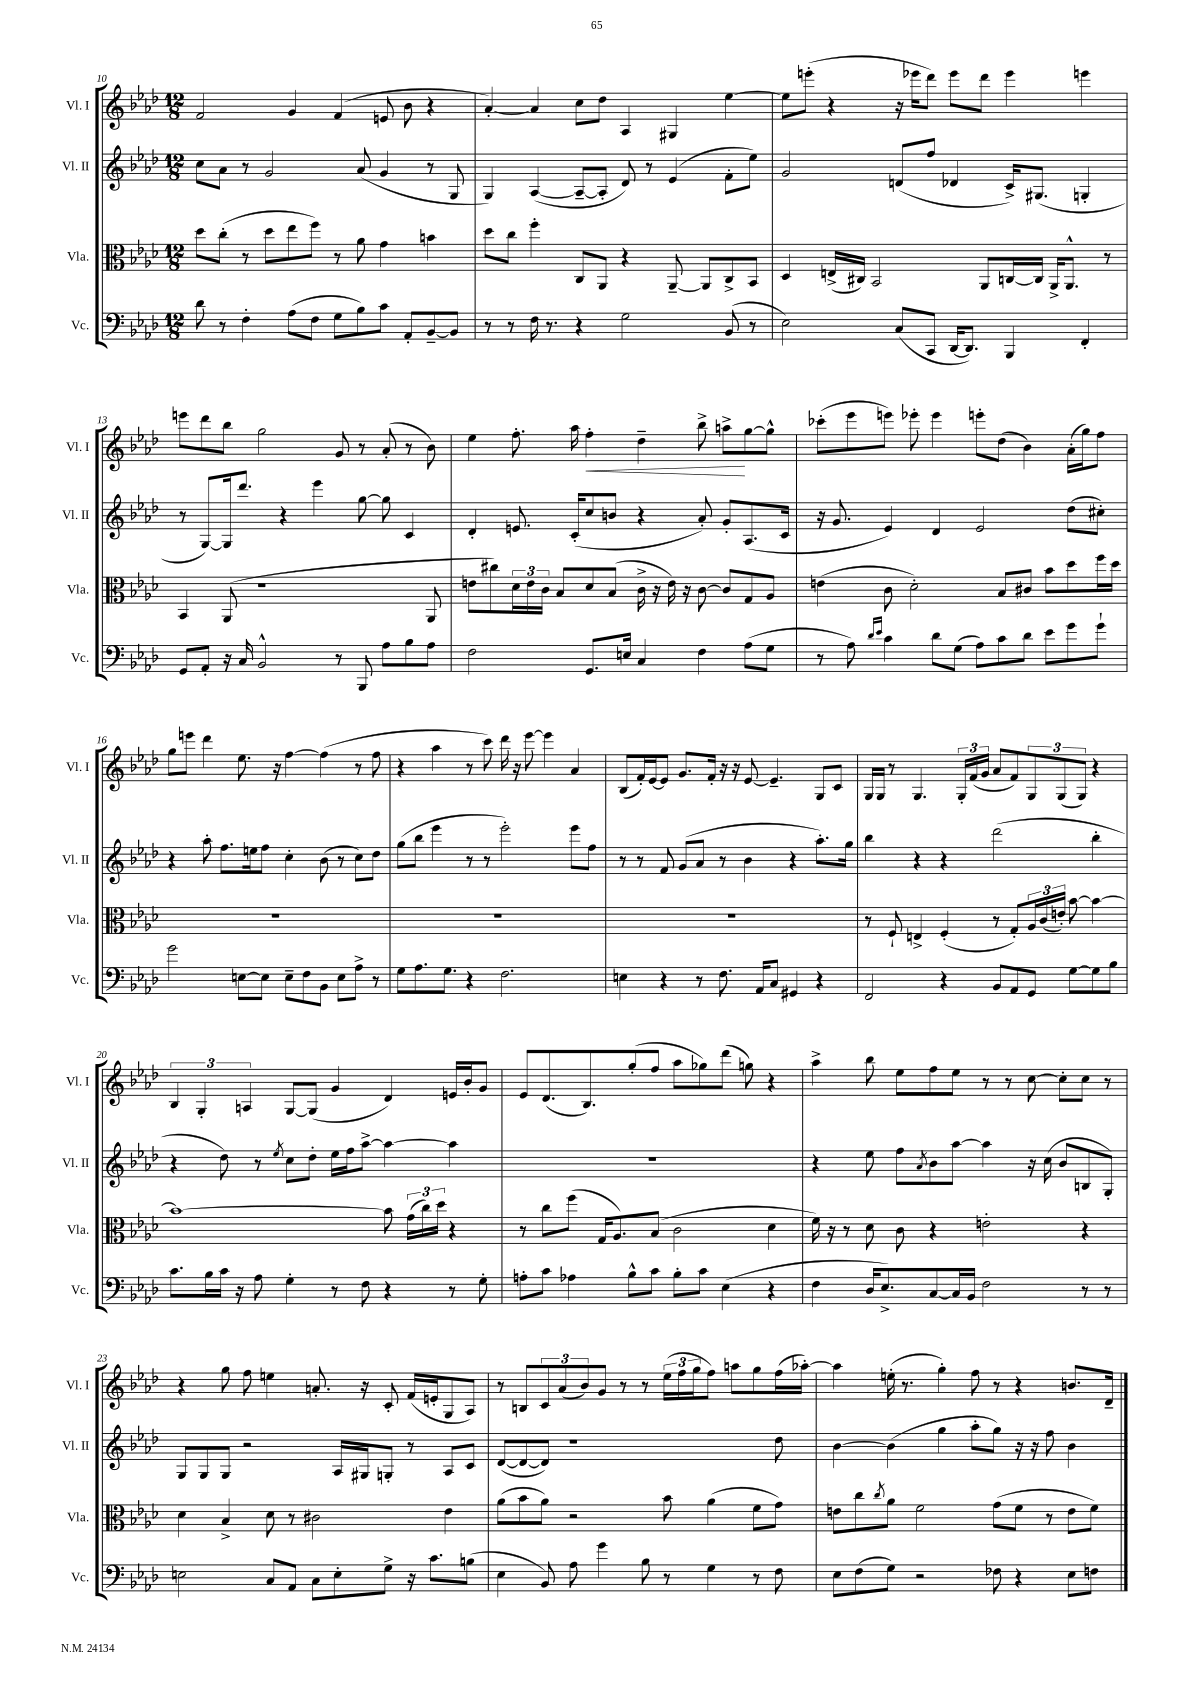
<<
\new StaffGroup <<
\new Staff = "s0" \with { instrumentName = "Vl. I" shortInstrumentName = "Vl. I" } {
    \clef treble \key aes \major \numericTimeSignature \time 12/8
    f'2 g'4 f'4( e'8 bes'8 r4 |
    aes'4~-.) aes'4 c''8 des''8 aes4 gis4 ees''4~ |
    ees''8 e'''8-.( r4 r16 ees'''16 des'''8) ees'''8 des'''8 ees'''4 e'''4 |
    e'''8 des'''8 bes''8 g''2 g'8 r8 aes'8-.( r8 bes'8) |
    ees''4 f''8.-. aes''16 f''4-.\< des''4-- bes''8-> a''8->\! g''8~ g''8-^ |
    ces'''8-.( ees'''8 e'''8) ees'''8-. ees'''4 e'''8-. des''8( bes'4) aes'16-.( g''16) f''8 |
    g''8 e'''8 des'''4 ees''8. r16 f''4~ f''4( r8 f''8 |
    r4 aes''4 r8 c'''8) des'''16 r16 ees'''8~ ees'''4 aes'4 |
    bes8( f'16-.) ees'16~ ees'8 g'8. f'16-. r16 r16 ees'8~ ees'4.-- g8 c'8 |
    g16 g16 r8 g4. \tuplet 3/2 { g16-. f'16( g'16 } aes'8 f'8) \tuplet 3/2 { g8 g8( g8) } r4 |
    \tuplet 3/2 { bes4 g4-. a4 } g8~ g8( g'4 des'4) e'16 bes'16-. g'8 |
    ees'8 des'8.( bes8.) g''8-.( f''8 aes''8 ges''8) des'''8( g''8) r4 |
    aes''4-> bes''8 ees''8 f''8 ees''8 r8 r8 c''8~ c''8-. c''8 r8 |
    r4 g''8 f''8 e''4 a'8.-. r16 c'8-. f'16( e'16-. g8 aes8) |
    r8 b8 \tuplet 3/2 { c'8 aes'8( bes'8) } g'8 r8 r8 \tuplet 3/2 { ees''16( f''16 g''16 } f''8) a''8 g''8 f''16( aes''16~-.) |
    aes''4 e''16-.( r8. g''4-.) f''8 r8 r4 b'8. des'16-- \bar "|." |
}
\new Staff = "s1" \with { instrumentName = "Vl. II" shortInstrumentName = "Vl. II" } {
    \clef treble \key aes \major \numericTimeSignature \time 12/8
    c''8 aes'8 r8 g'2 aes'8( g'4 r8 g8 |
    g4) aes4~( aes8~-- aes8-. des'8) r8 ees'4( f'8-. ees''8) |
    g'2 d'8( f''8 des'4 c'16->) gis8.( g4-. |
    r8 g8~) g16 des'''8. r4 ees'''4 g''8~ g''8 c'4 |
    des'4-. e'8. c'16-.( c''8 b'8 r4 aes'8-.) g'8-. aes8.( c'16 |
    r16 g'8. ees'4) des'4 ees'2 des''8( cis''8-.) |
    r4 aes''8-. f''8. e''16 f''8 c''4-. bes'8( r8 c''8) des''8 |
    g''8( bes''8 ees'''4 r8 r8 ees'''2-.) ees'''8 f''8 |
    r8 r8 f'8 g'8( aes'8 r8 bes'4 r4 aes''8.-.) g''16 |
    bes''4 r4 r4 des'''2( bes''4-. |
    r4 des''8) r8 \acciaccatura { ees''8 } c''8 des''8-. ees''16 f''16 aes''8~-> aes''4~ aes''4 |
    R1. |
    r4 ees''8 f''8 \acciaccatura { aes'8 } bes'8 aes''8~ aes''4 r16 c''16( bes'8 b8 g8-.) |
    g8 g8 g8 r2 aes16 gis16 g8-. r8 aes8 c'8 |
    des'8~( des'8~ des'8) r1 des''8 |
    bes'4~ bes'4( g''4 aes''8-. g''8) r16 r16 f''8 bes'4 \bar "|." |
}
\new Staff = "s2" \with { instrumentName = "Vla." shortInstrumentName = "Vla." } {
    \clef alto \key aes \major \numericTimeSignature \time 12/8
    des''8 c''8-.( r8 des''8 ees''8 f''8) r8 aes'8 g'4 b'4 |
    des''8 c''8 f''4-. c8 aes,8 r4 aes,8~-- aes,8 c8-> bes,8 |
    des4 e16->( cis16) bes,2 aes,8 c16~ c16 aes,16-> aes,8.-^ r8 |
    bes,4 aes,8( r1 aes,8 |
    e'8 cis''8) \tuplet 3/2 { des'16 e'16 c'16 } bes8 des'8 bes8( c'16-> r16 e'16) r16 c'8~ c'8 g8 aes8 |
    e'4( c'8 des'2-.) bes8 cis'8 bes'8 des''8 f''16 des''16 |
    R1. |
    R1. |
    R1. |
    r8 f8-! e4-> f4-.( r8 g8-.) \tuplet 3/2 { aes16 c'16( e'16-.) } bes'8~ bes'4~ |
    bes'1~ bes'8 \tuplet 3/2 { g'16( c''16) des''16 } r4 |
    r8 c''8 f''8( g16 aes8.) bes8( c'2 des'4 |
    f'16) r16 r8 des'8 c'8 r4 e'2-. r4 |
    des'4 bes4-> des'8 r8 cis'2 ees'4 |
    aes'8( bes'8 aes'8) r2 bes'8 aes'4( f'8 g'8) |
    e'8 c''8 \acciaccatura { c''8 } aes'8 f'2 g'8( f'8 r8 e'8 f'8) \bar "|." |
}
\new Staff = "s3" \with { instrumentName = "Vc." shortInstrumentName = "Vc." } {
    \clef bass \key aes \major \numericTimeSignature \time 12/8
    des'8 r8 f4-. aes8( f8 g8 bes8) c'8 aes,8-. bes,8~-- bes,8 |
    r8 r8 f16 r8. r4 g2 bes,8( r8 |
    ees2) c8( c,8 des,16~ des,8.) bes,,4 f,4-. |
    g,8 aes,8-. r16 c16 bes,2-^ r8 bes,,8 aes8 bes8 aes8 |
    f2 g,8. e16 c4 f4 aes8( g8 |
    r8 aes8) \grace { des'16 ees'16 } c'4 des'8 g8( aes8) c'8 des'8 ees'8 g'8 g'8-! |
    g'2 e8~ e8 e8-- f8 bes,8 e8 aes8-> r8 |
    g8 aes8. g8. r4 f2. |
    e4 r4 r8 f8. aes,16 c8 gis,4 r4 |
    f,2 r4 bes,8 aes,8 g,8 g8~ g8 bes8 |
    c'8. bes16 c'16 r16 aes8 g4-. r8 f8 r4 r8 g8-. |
    a8-. c'8 aes4 bes8-^ c'8 bes8-. c'8 ees4( r4 |
    f4 des16 ees8.->) c8~ c16 bes,16 f2 r8 r8 |
    e2 c8 aes,8 c8 e8-. g8-> r16 c'8. b8( |
    ees4 bes,8) aes8 g'4 bes8 r8 g4 r8 f8 |
    ees8 f8( g8) r2 fes8 r4 ees8 f8 \bar "|." |
}
>>
>>
\layout { \context { \Score currentBarNumber = #10 } }
